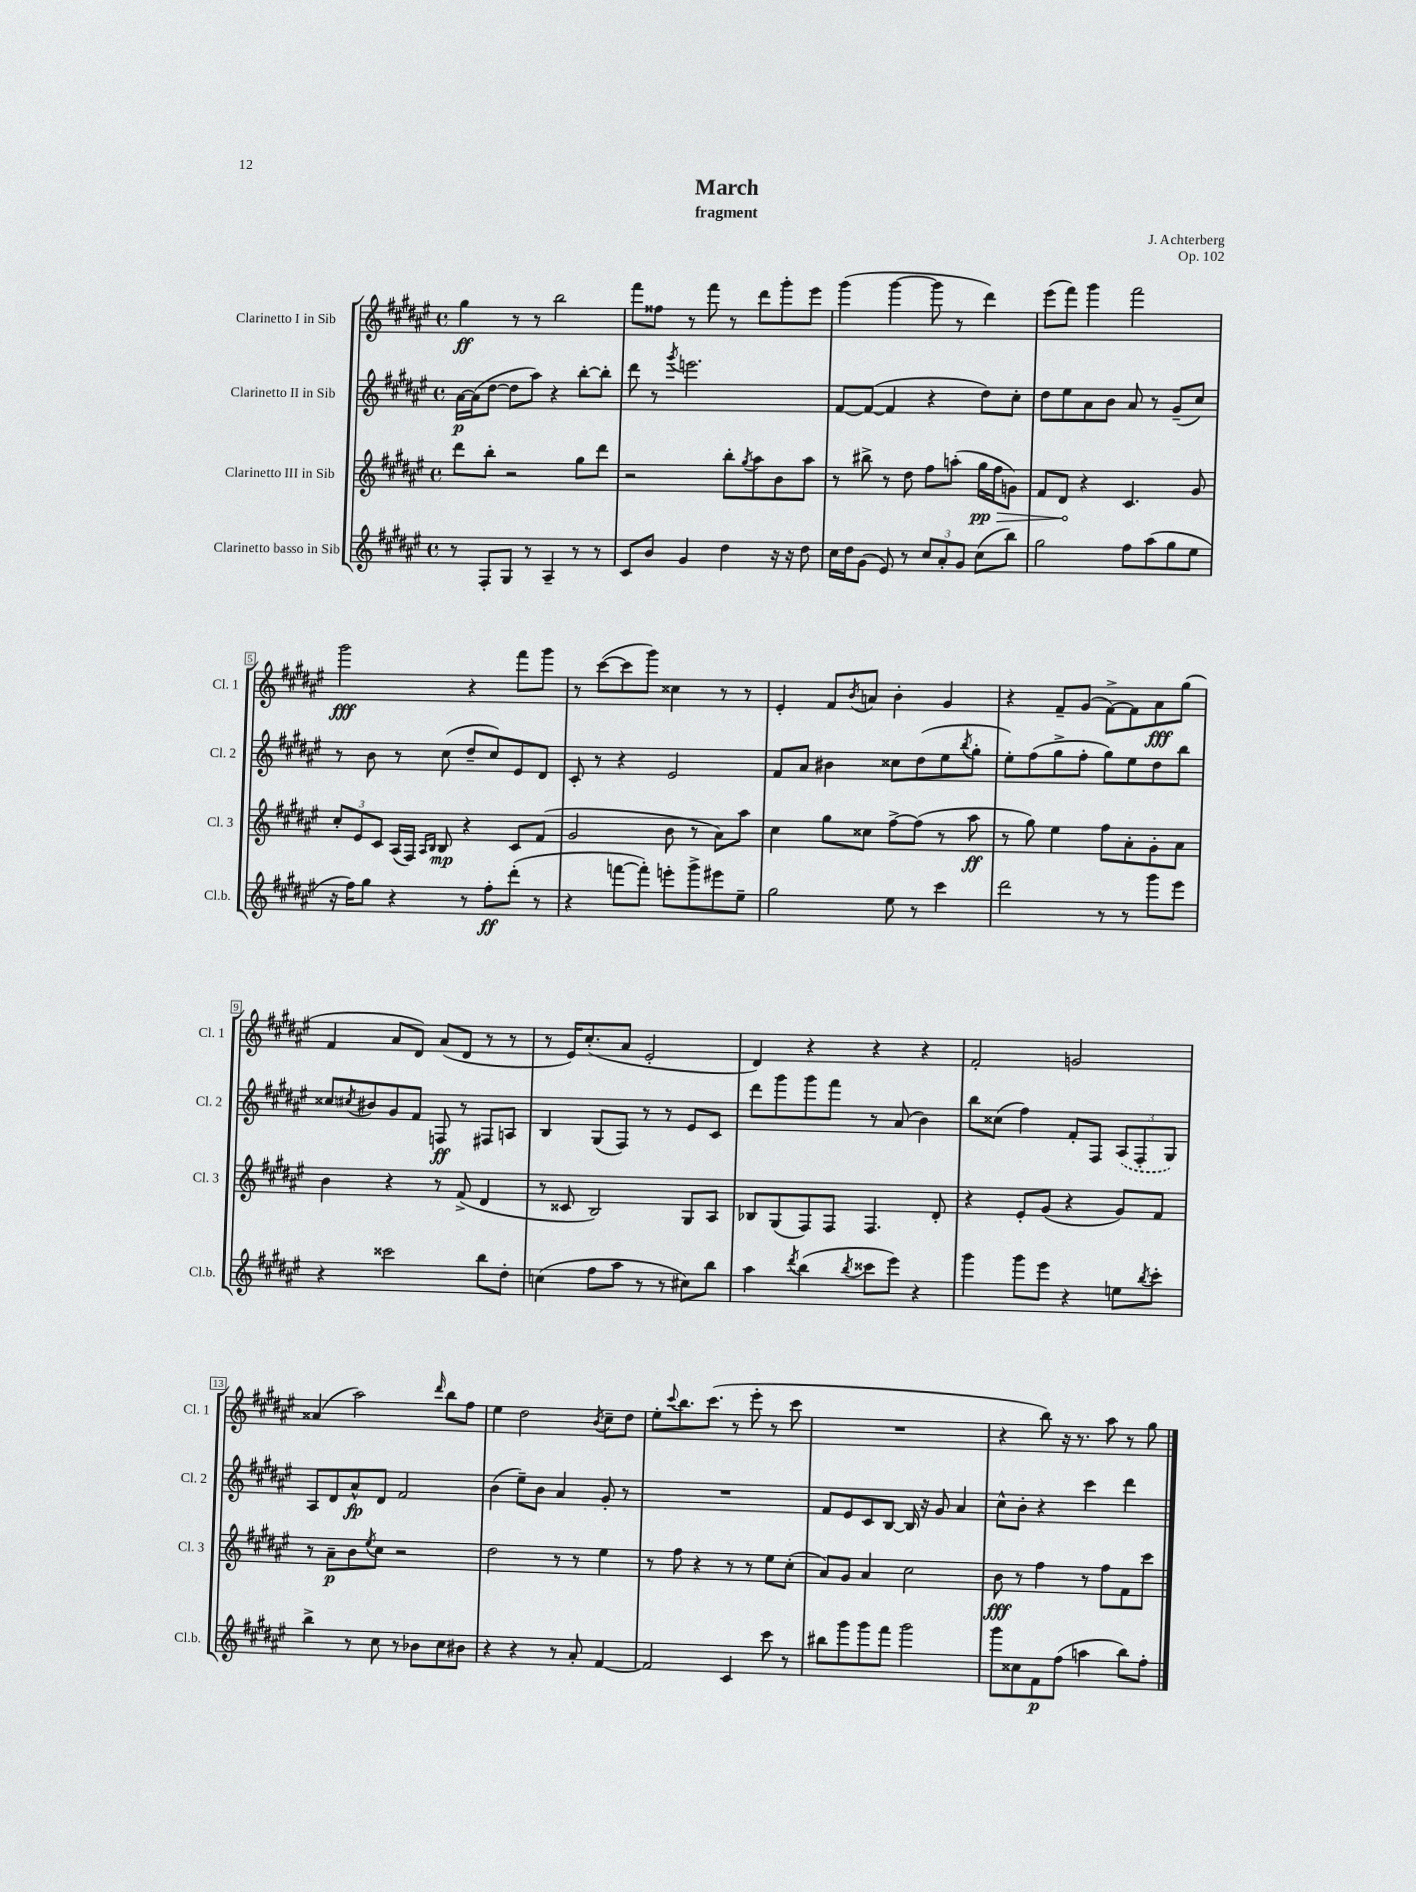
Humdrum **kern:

**kern	**kern	**kern	**kern
*staff4	*staff3	*staff2	*staff1
*clefG2	*clefG2	*clefG2	*clefG2
*k[f#c#g#d#a#e#]	*k[f#c#g#d#a#e#]	*k[f#c#g#d#a#e#]	*k[f#c#g#d#a#e#]
*M4/4	*M4/4	*M4/4	*M4/4
*met(c)	*met(c)	*met(c)	*met(c)
8r	8ddd#	[16a#	4gg#
.	.	(16a#]	.
8F#'	8bb'	[8dd#	.
8G#	2r	8dd#]	8r
8r	.	8aa#)	8r
4A#~	.	4r	2bb
8r	8gg#	[8bb'	.
8r	8ddd#	8bb']	.
=	=	=	=
8c#	2r	8ddd#	8fff#
8b	.	8r	8ff##
.	.	8qggg#	.
4g#	.	2.eee	8r
.	.	.	8fff#
4dd#	8bb'	.	8r
.	8qgg#	.	.
.	8aa#	.	8ddd#
16r	8b	.	8ggg#'
16r	.	.	.
8dd#	8aa#	.	8eee#
=	=	=	=
16cc#	8r	[8f#	(4ggg#
16dd#	.	.	.
(8g#	8bb#^	(8f#_	.
8e#)	8r	4f#]	[4ggg#
8r	8dd#	.	.
12cc#	8ff#	4r	8ggg#]
12a#'	.	.	.
.	(8aa'	.	8r
12g#	.	.	.
(8cc#	16gg#	8dd#)	4ddd#)
.	16ff#	.	.
8bb)	8g)	8cc#'	.
=	=	=	=
2gg#	8f#	8dd#	(8eee#
.	8d#	8ee#	8fff#)
.	4r	8a#	4ggg#
.	.	8b	.
8ff#	4.c#	8a#	2fff#
(8aa#	.	8r	.
8gg#	.	(8g#~	.
8ee#	8g#	8cc#)	.
=	=	=	=
16r	12cc#'	8r	2ggg#
16ff#)	.	.	.
.	12e#	.	.
8gg#	.	8b	.
.	12c#	.	.
4r	(16A#	8r	.
.	16F#)	.	.
.	16qqA#	.	.
.	16qqB	.	.
.	8B	(8cc#	.
8r	4r	8dd#~	4r
8ff#'	.	8cc#)	.
(8ddd#'	8c#	8e#	8fff#
8r	(8f#	8d#	8ggg#
=	=	=	=
4r	2g#	8c#'	8r
.	.	8r	([8ccc#
[8fff	.	4r	8ccc#]
8fff'])	.	.	8ggg#)
8eee'	8b	2e#	4cc##
8ggg#^	8r	.	.
8eee#	8a#)	.	8r
8ee#~	8aa#	.	8r
=	=	=	=
2gg#	4cc#	8f#	4e#'
.	.	8a#	.
.	8gg#	4b#	8f#
.	.	.	8qb
.	8cc##	.	8a
8ee#	[8ff#^	8cc##	4b'
8r	(8ff#]	(8dd#	.
4ccc#	8r	8ee#	4g#
.	.	8qbb	.
.	8aa#	8gg#'	.
=	=	=	=
2ddd#	8r	8ee#')	4r
.	8gg#)	(8ff#	.
.	4ee#	8gg#^	8f#~
.	.	8ff#'	(8g#
8r	8ff#	8gg#)	[8f#^)
8r	8a#'	8ee#	8f#]
8ggg#	8g#'	8dd#	8a#
8eee#	8a#	8bb	(8gg#
=	=	=	=
4r	4b	8cc##	4f#
.	.	8qcc#	.
.	.	8b#	.
2ccc##	4r	8g#	8a#
.	.	8f#	8d#)
.	8r	8F	(8a#
.	(8f#^	8r	8d#
8bb	4d#	8F#	8r
8dd#'	.	8A	8r
=	=	=	=
(4cc	8r	4B	8r
.	8c##	.	16e#)
.	.	.	(8.cc#'
8ff#	2B)	(8G#	.
8aa#	.	8F#)	8a#
8r	.	8r	2e#'
8r	.	8r	.
8cc#)	8G#	8e#	.
8bb	8A#	8c#	.
=	=	=	=
4aa#	8B-	8ddd#	4d#)
.	(8G#	8ggg#	.
8qddd#	.	.	.
(4bb	8F#)	8ggg#	4r
.	8F#	8fff#	.
8qbb	.	.	.
8ccc##	4.F#	8r	4r
8eee#)	.	(8a#	.
4r	.	4b)	4r
.	8d#'	.	.
=	=	=	=
4ggg#	4r	8bb	2f#'
.	.	(8cc##	.
8ggg#	8e#'	4ff#)	.
8eee#	(8g#	.	.
4r	4r	8f#'	2g
.	.	8F#	.
8ee	8g#)	(12A#	.
.	.	12F#'	.
8qbb	.	.	.
8ccc#'	8f#	.	.
.	.	12G#)	.
=	=	=	=
4bb^	8r	8A#	(4a##
.	8a#~	8d#	.
8r	8b	8a#^^	2aa#)
.	8qee#	.	.
8cc#	8cc#	8d#	.
8r	2r	2f#	.
8b-	.	.	.
.	.	.	16qqddd#
8cc#	.	.	8bb
8b#	.	.	8ff#
=	=	=	=
4r	2dd#	(4b	4ee#
4r	.	8ee#~)	2dd#
.	.	8b	.
8r	8r	4a#	.
8a#'	8r	.	.
.	.	.	8qb
[4f#	4ee#	8g#'	8cc#~
.	.	8r	8dd#
=	=	=	=
2f#]	8r	1r	8ee#'
.	.	.	8qqccc#
.	8ff#	.	8.bb
.	4r	.	.
.	.	.	(8.ccc#
4c#	8r	.	8r
.	8r	.	8eee#'
8ccc#	8ee#	.	8r
8r	(8cc#'	.	8ccc#
=	=	=	=
8bb#	8a#)	8f#	1r
8ggg#	8g#	8e#	.
8ggg#	4a#	8c#	.
8fff#	.	[8B	.
2ggg#	2cc#	16B]	.
.	.	16r	.
.	.	8g#	.
.	.	4a#	.
=	=	=	=
8ggg#	8b	8cc#^^	4r
8cc##	8r	8b'	.
8f#	4ff#	4r	8bb)
(8ff#	.	.	16r
.	.	.	8.r
4aa	8r	4ccc#	.
.	8ff#	.	8aa#
8bb)	8f#	4ddd#	8r
8ff#'	8ccc#	.	8gg#
==	==	==	==
*-	*-	*-	*-
